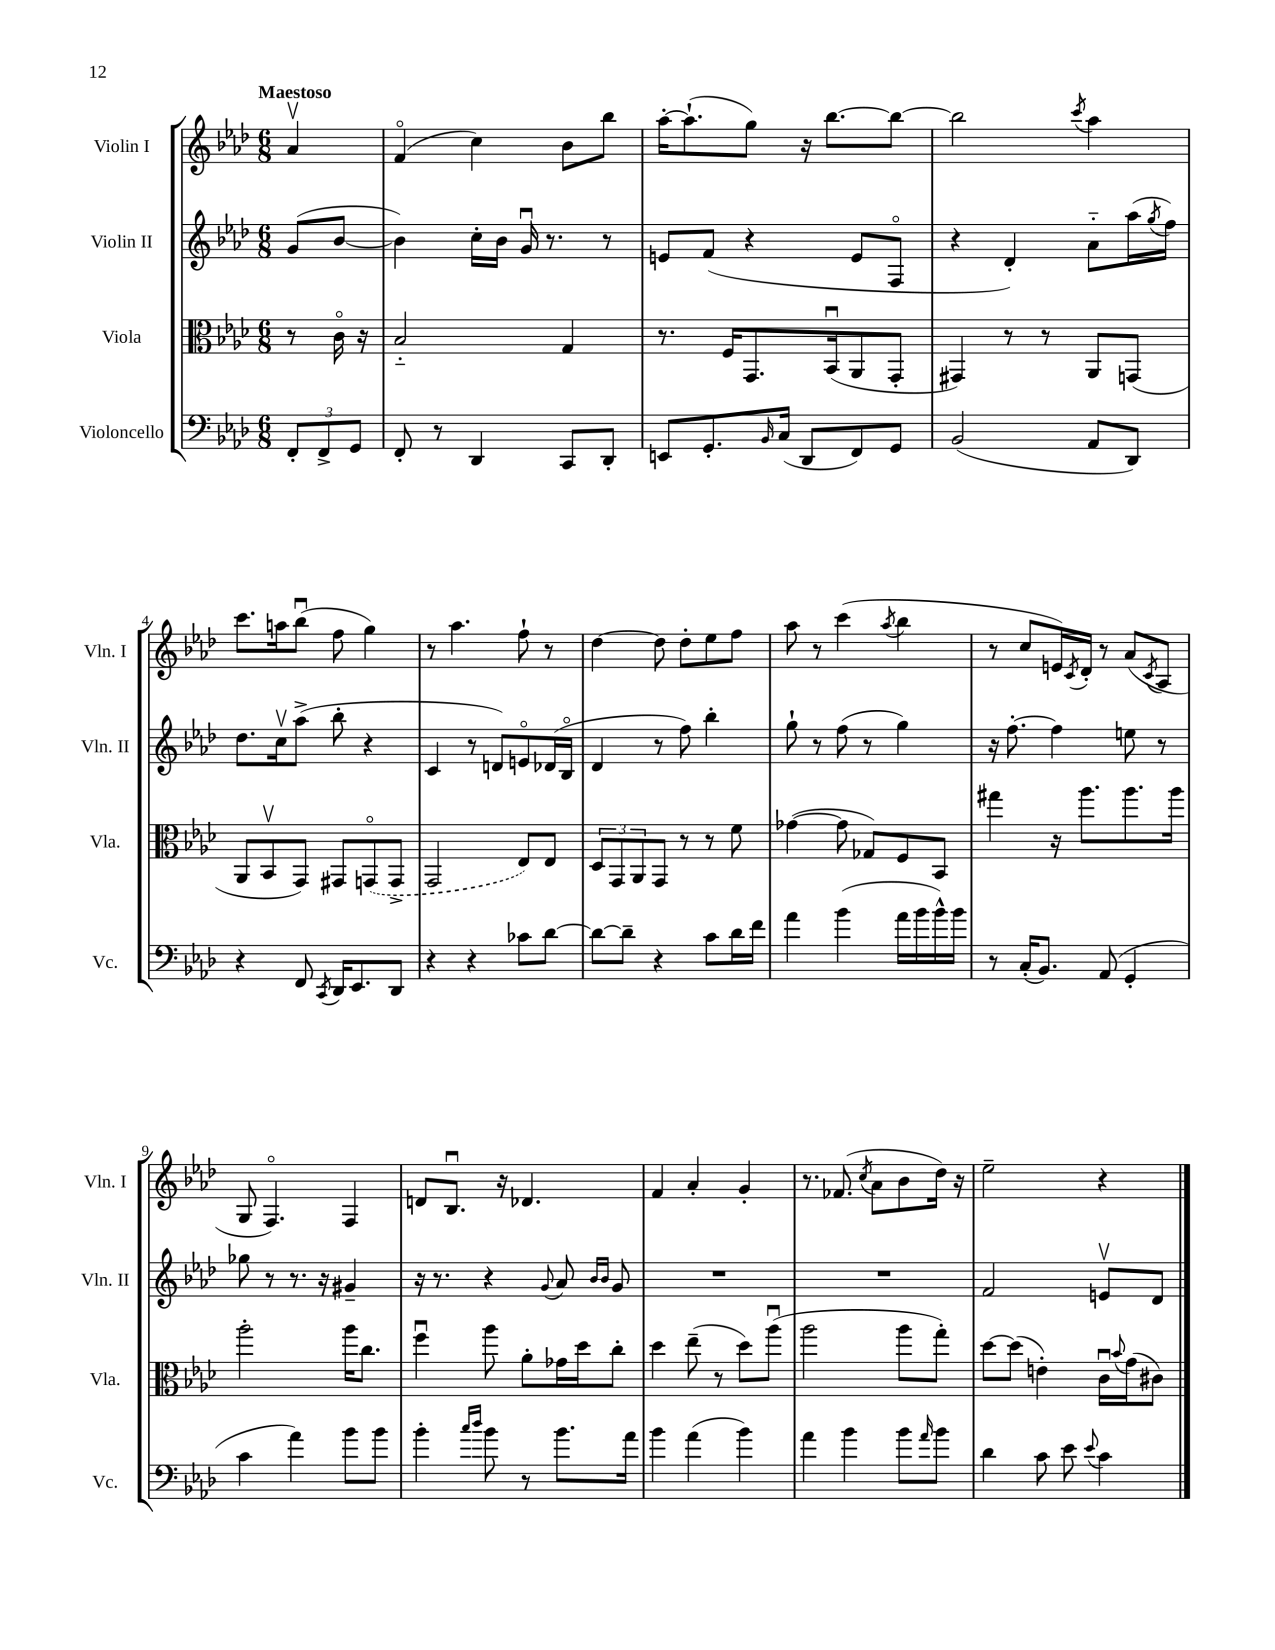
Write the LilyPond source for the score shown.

<<
\new StaffGroup <<
\new Staff = "s0" \with { instrumentName = "Violin I" shortInstrumentName = "Vln. I" } {
    \clef treble \key aes \major \numericTimeSignature \time 6/8 \partial 4 \tempo "Maestoso"
    aes'4\upbow |
    f'4\flageolet( c''4) bes'8 bes''8 |
    aes''16~-. aes''8.-!( g''8) r16 bes''8.~ bes''8~ |
    bes''2 \acciaccatura { c'''8 } aes''4 |
    c'''8. a''16 bes''8\downbow( f''8 g''4) |
    r8 aes''4. f''8-! r8 |
    des''4~ des''8 des''8-. ees''8 f''8 |
    aes''8 r8 c'''4( \acciaccatura { aes''8 } bes''4 |
    r8 c''8 e'16) \acciaccatura { c'8 } des'16-. r8 aes'8( \acciaccatura { c'8 } aes8 |
    g8 f4.\flageolet) f4 |
    d'8 bes8.\downbow r16 des'4. |
    f'4 aes'4-. g'4-. |
    r8. fes'8.( \acciaccatura { c''8 } aes'8 bes'8 des''16) r16 |
    ees''2-- r4 \bar "|." |
}
\new Staff = "s1" \with { instrumentName = "Violin II" shortInstrumentName = "Vln. II" } {
    \clef treble \key aes \major \numericTimeSignature \time 6/8 \partial 4
    g'8( bes'8~ |
    bes'4) c''16-. bes'16 g'16\downbow r8. r8 |
    e'8 f'8( r4 e'8 f8\flageolet |
    r4 des'4-.) aes'8-_ aes''16( \acciaccatura { g''8 } f''16) |
    des''8. c''16\upbow aes''8->( bes''8-. r4 |
    c'4 r8 d'8) e'8\flageolet des'16( bes16\flageolet |
    des'4 r8 f''8) bes''4-. |
    g''8-! r8 f''8( r8 g''4) |
    r16 f''8.~-. f''4 e''8 r8 |
    ges''8 r8 r8. r16 gis'4-- |
    r16 r8. r4 \appoggiatura { g'8 } aes'8 \grace { bes'16 bes'16 } g'8 |
    R2. |
    R2. |
    f'2 e'8\upbow des'8 \bar "|." |
}
\new Staff = "s2" \with { instrumentName = "Viola" shortInstrumentName = "Vla." } {
    \clef alto \key aes \major \numericTimeSignature \time 6/8 \partial 4
    r8 c'16\flageolet r16 |
    bes2-_ g4 |
    r8. f16 g,8. bes,16\downbow( aes,8 g,8-. |
    gis,4) r8 r8 aes,8 g,8( |
    aes,8 bes,8\upbow g,8) gis,8 \once \slurDashed g,8\flageolet( g,8-> |
    g,2 ees8) ees8 |
    \tuplet 3/2 { des8 g,8 aes,8 } g,8 r8 r8 f'8 |
    ges'4~( ges'8 ges8) f8 bes,8 |
    gis''4 r16 aes''8. aes''8. aes''16 |
    aes''2-. aes''16 c''8. |
    f''4\downbow aes''8 aes'8-. ges'16 des''16 c''8-. |
    des''4 ees''8--( r8 des''8) aes''8\downbow( |
    aes''2 aes''8 g''8-.) |
    des''8~ des''8( e'4-.) c'16\downbow \appoggiatura { bes'8 } g'16( cis'8) \bar "|." |
}
\new Staff = "s3" \with { instrumentName = "Violoncello" shortInstrumentName = "Vc." } {
    \clef bass \key aes \major \numericTimeSignature \time 6/8 \partial 4
    \tuplet 3/2 { f,8-. f,8-> g,8 } |
    f,8-. r8 des,4 c,8 des,8-. |
    e,8 g,8.-. \grace { bes,16 } c16( des,8 f,8) g,8 |
    bes,2( aes,8 des,8) |
    r4 f,8 \acciaccatura { c,8 } des,16 ees,8. des,8 |
    r4 r4 ces'8 des'8~ |
    des'8~ des'8-- r4 c'8 des'16 f'16 |
    aes'4 bes'4( aes'16 bes'16 bes'16-^) bes'16 |
    r8 c16-.( bes,8.) aes,8( g,4-. |
    c'4 aes'4) bes'8 bes'8 |
    bes'4-. \grace { c''16 des''16 } bes'8 r8 bes'8. aes'16 |
    bes'4 aes'4( bes'4) |
    aes'4 bes'4 bes'8 \grace { aes'16 } bes'8 |
    des'4 c'8 ees'8 \appoggiatura { ees'8 } c'4 \bar "|." |
}
>>
>>
